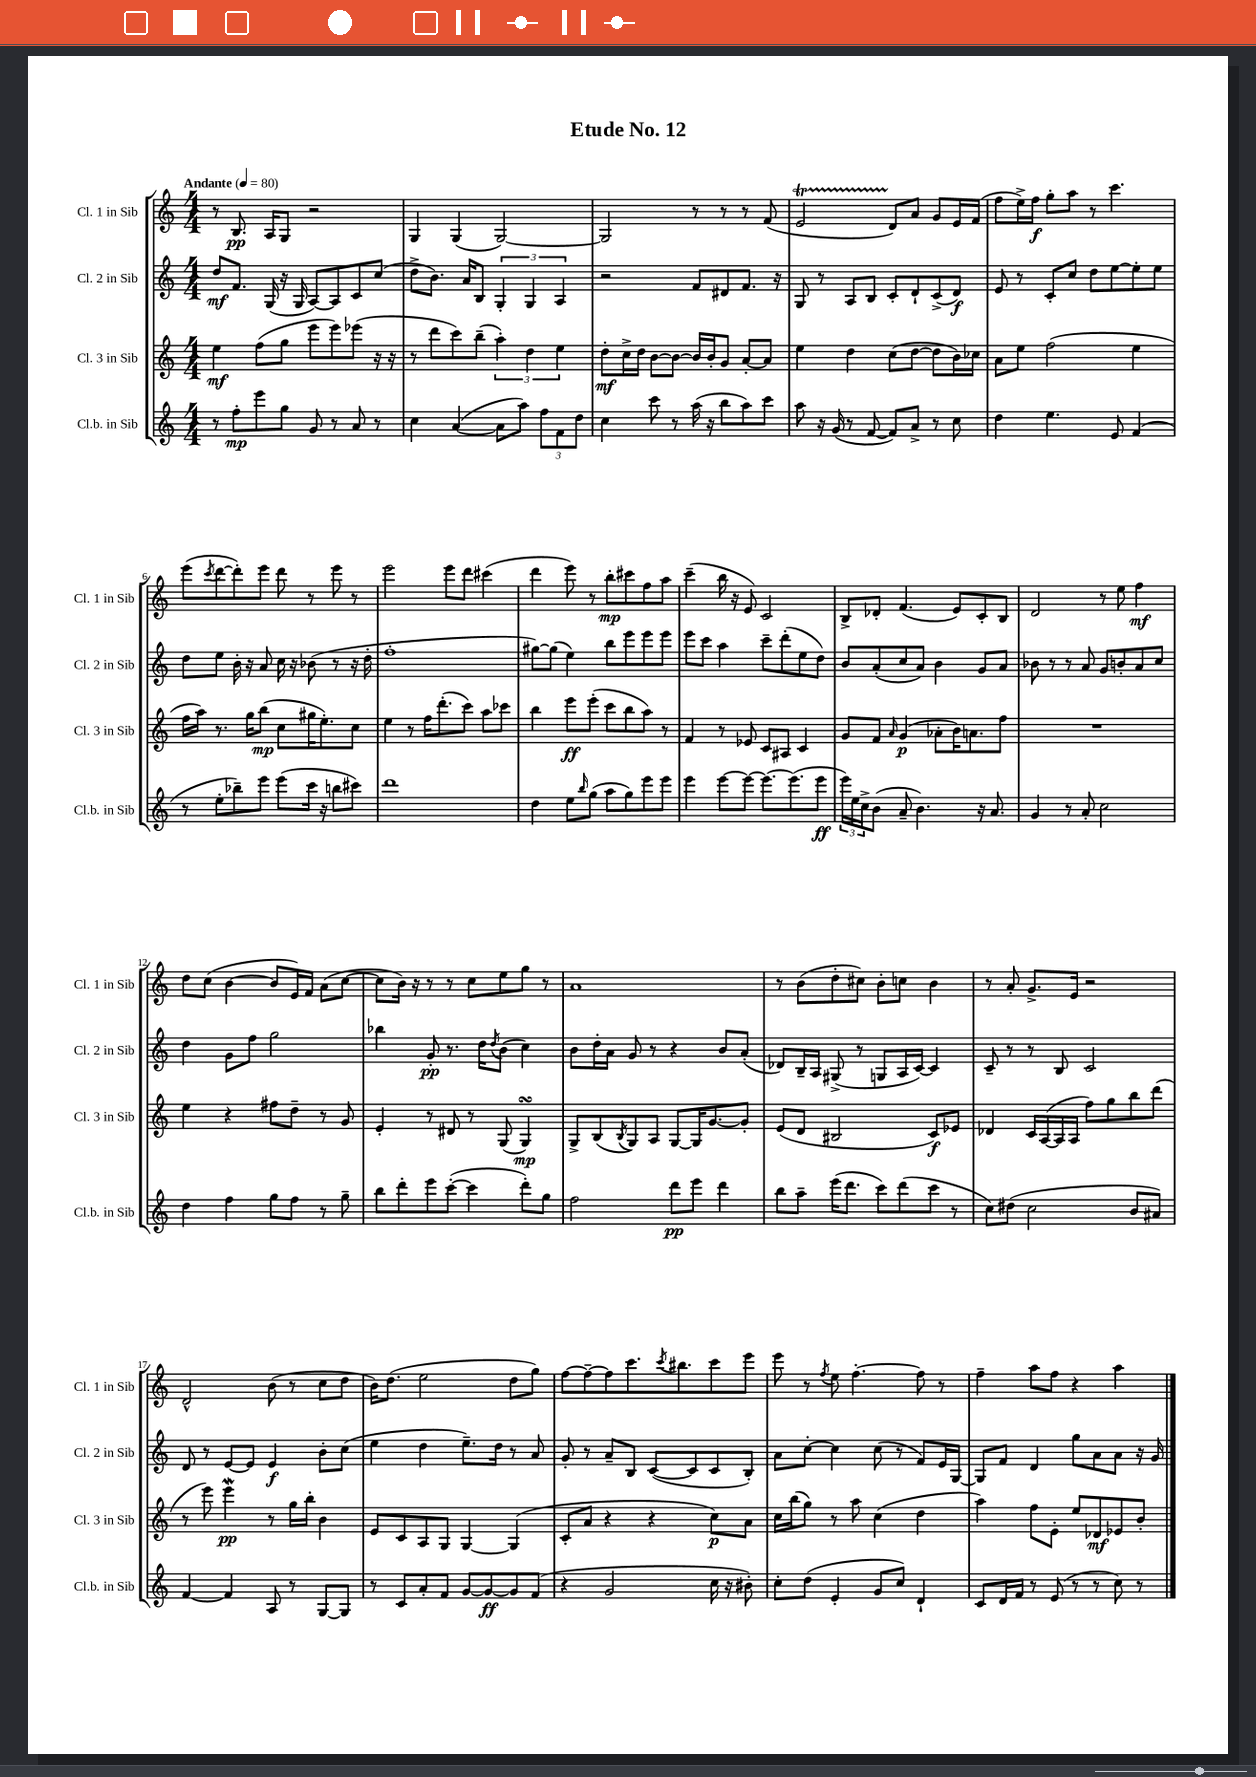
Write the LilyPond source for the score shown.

\header { title = "Etude No. 12" }
<<
\new StaffGroup <<
\new Staff = "s0" \with { instrumentName = "Cl. 1 in Sib" shortInstrumentName = "Cl. 1 in Sib" } {
    \clef treble \key c \major \numericTimeSignature \time 4/4 \tempo "Andante" 4 = 80
    r8 b8.\pp a16 g8 r2 |
    g4 g4( g2~) |
    g2 r8 r8 r8 f'8( |
    e'2\startTrillSpan d'8\stopTrillSpan) a'8 g'8 e'16 f'16( |
    f''8 e''16->) f''16\f g''8-. a''8 r8 c'''4. |
    e'''8( \acciaccatura { c'''8 } d'''8~ d'''8-.) e'''8 d'''8 r8 e'''8 r8 |
    e'''2 e'''8 d'''8 cis'''4( |
    d'''4 e'''8) r8 b''8-.\mp cis'''8 f''8 a''8 |
    c'''4--( b''16 r16 e'8) c'2 |
    b8-> des'8-. f'4.( e'8) c'8-. b8 |
    d'2 r8 e''8 f''4\mf |
    d''8 c''8( b'4~ b'8 e'16) f'16 a'8( c''8~ |
    c''8 b'16) r16 r8 r8 c''8 e''8 g''8 r8 |
    a'1 |
    r8 b'8( d''8-. cis''8) b'8-. c''8 b'4 |
    r8 a'8-. g'8.-> e'16 r2 |
    d'2-^ b'8( r8 c''8 d''8 |
    b'16) d''8.( e''2 d''8 g''8) |
    f''8~ f''8~-- f''8 c'''8. \acciaccatura { c'''8 } bis''8. c'''8 e'''8 |
    e'''8 r8 \acciaccatura { f''8 } e''8 f''4.~-. f''8 r8 |
    f''4-- a''8 f''8 r4 a''4 \bar "|." |
}
\new Staff = "s1" \with { instrumentName = "Cl. 2 in Sib" shortInstrumentName = "Cl. 2 in Sib" } {
    \clef treble \key c \major \numericTimeSignature \time 4/4
    d''8\mf f'8. g16( r16 g16 a8~) a8 c'8 c''8( |
    d''8-> b'8.) a'16 b8 \tuplet 3/2 { g4-. g4 a4 } |
    r2 f'8 dis'8 f'8. r16 |
    g8 r8 a8 b8 c'8-. d'8-! c'8->( d'8\f) |
    e'8 r8 c'8-. c''8 d''8 e''8~ e''8-. e''8 |
    d''8 e''8 b'16-. r16 a'8 c''16 r16 bes'8( r8 r16 d''16-. |
    f''1-. |
    gis''8~) gis''8( e''4) b''8 e'''8 e'''8 e'''8 |
    e'''8 c'''8 a''4 c'''8-- d'''8-.( e''8 d''8) |
    b'8 a'8-.( c''8 a'8) b'4 g'8 a'8 |
    bes'8 r8 r8 a'8 g'8 b'8-. a'8 c''8 |
    d''4 g'8 f''8 g''2 |
    bes''4 g'8-.\pp r8. d''16 \acciaccatura { d''8 } b'8( c''4) |
    b'8 d''16-. a'16 g'8 r8 r4 b'8 a'8-.( |
    des'8) b16-- a16 gis8->( r8 g8 a16 c'16~) c'4 |
    c'8-- r8 r8 b8 c'2 |
    d'8 r8 e'8~ e'8 e'4\f b'8-. c''8( |
    e''4 d''4 e''8.--) d''16 r8 a'8 |
    g'8-. r8 a'8-- b8 c'8~( c'8 c'8 b8-.) |
    a'8 c''8~-. c''4 c''8( r8 f'8) e'16 g16~ |
    g8 f'8 d'4 g''8 a'8 a'8 r16 g'16 \bar "|." |
}
\new Staff = "s2" \with { instrumentName = "Cl. 3 in Sib" shortInstrumentName = "Cl. 3 in Sib" } {
    \clef treble \key c \major \numericTimeSignature \time 4/4
    e''4\mf f''8( g''8 e'''8 e'''8) ees'''8( r16 r16 |
    r8 d'''8 c'''8) b''8--( \tuplet 3/2 { a''4-.) d''4 e''4 } |
    d''8-.\mf c''16-> d''16 b'8~ b'8~ b'16 b'16-. g'8 a'8~-. a'8 |
    e''4 d''4 c''8( d''8~ d''8 b'16) ces''16 |
    a'8 e''8 f''2( e''4 |
    f''16 a''16) r8. g''16 b''8\mp( c''8 gis''16 e''8.-.) c''8 |
    e''4 r8 f''16 d'''8.-.( c'''8) a''8 ces'''8 |
    b''4 e'''8\ff e'''8-.( c'''8 b''8 a''8) r8 |
    f'4 r8 ees'8 c'8 ais8 c'4 |
    g'8 f'8 \grace { a'16 } g'4\p( aes'8-. b'16) a'8. f''8 |
    R1 |
    e''4 r4 fis''8 d''8-- r8 g'8 |
    e'4-. r8 dis'8 r8 g8( g4\turn\mp) |
    g8-> b8( \acciaccatura { b8 } g8) a8 g8~ g16 g'8.~ g'8-. |
    e'8( d'8 bis2 c'8\f) ees'8 |
    des'4 c'16 a16~( a16 a16 f''8) g''8 b''8 d'''8( |
    r8 e'''8) e'''4\mordent\pp r8 g''16 b''16-. b'4 |
    e'8 c'8 a8 g8 g4~ g4( |
    c'8-. a'8 r4 r4 c''8\p) a'8 |
    c''16 b''16( g''8) r8 a''8 c''4( d''4 |
    a''4) f''8 e'8-. e''8 des'8\mf ees'8 b'8-. \bar "|." |
}
\new Staff = "s3" \with { instrumentName = "Cl.b. in Sib" shortInstrumentName = "Cl.b. in Sib" } {
    \clef treble \key c \major \numericTimeSignature \time 4/4
    r8 f''8-.\mp e'''8 g''8 g'8 r8 a'8 r8 |
    c''4 a'4~( a'8 a''8) \tuplet 3/2 { f''8 f'8 d''8 } |
    c''4 c'''8 r8 a''16( r16 b''8 a''8) c'''8 |
    a''8 r16 g'16( r8 f'8~ f'8) a'8-> r8 c''8 |
    d''4 e''4. e'8 f'4( |
    r8 e''8-. bes''8--) e'''8 e'''8( c'''16 r16 b''8 cis'''8) |
    d'''1 |
    d''4 e''8 \grace { b''16 } g''8( a''8 g''8) e'''8 e'''8 |
    e'''4 e'''8~ e'''8~ e'''8.~ e'''8.( e'''8\ff |
    \tuplet 3/2 { e'''16) e''16 c''16-> } b'8( a'8-- b'4.) r16 a'8. |
    g'4 r8 a'8-. c''2 |
    d''4 f''4 g''8 f''8 r8 g''8-- |
    b''8 d'''8-. e'''8 c'''8~-.( c'''4 d'''8-.) g''8 |
    f''2 d'''8\pp e'''8 d'''4 |
    b''8 a''8-- e'''16( d'''8. c'''8) d'''8( c'''8 r8 |
    c''8) dis''8( c''2 b'8 ais'8) |
    f'4~ f'4 a8 r8 g8~ g8 |
    r8 c'8 a'8-. f'8 g'8~ g'8~\ff g'8 f'8( |
    r4 g'2 c''16 r16 bis'8-.) |
    c''8-. d''8( e'4-. g'8 c''8) d'4-! |
    c'8 d'16 f'16 r8 e'8( r8 r8 c''8) r8 \bar "|." |
}
>>
>>
